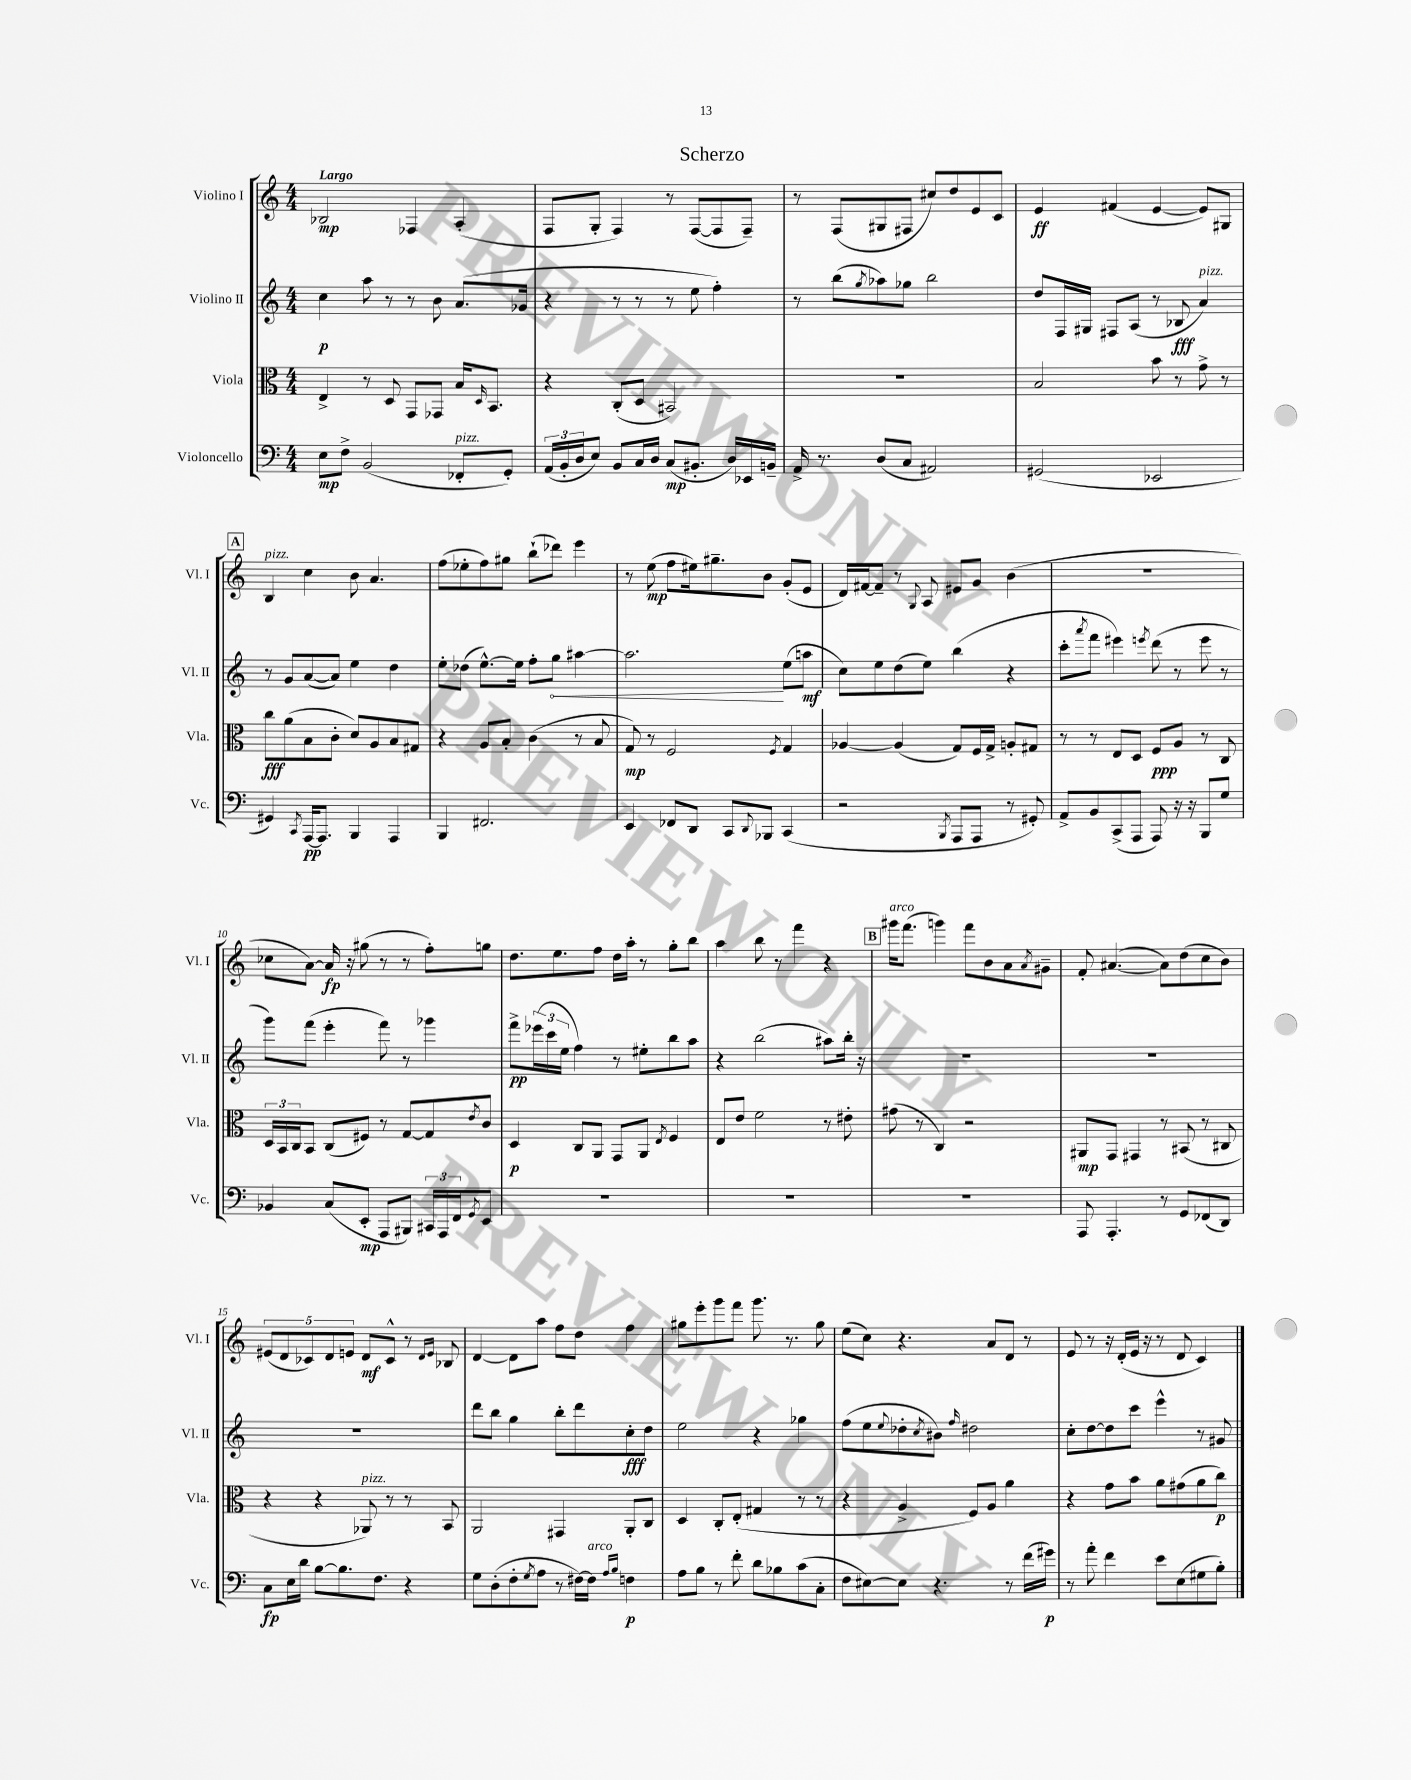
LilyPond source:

\header { title = "Scherzo" }
<<
\new StaffGroup <<
\new Staff = "s0" \with { instrumentName = "Violino I" shortInstrumentName = "Vl. I" } {
    \clef treble \key c \major \numericTimeSignature \time 4/4 \tempo "Largo"
    bes2\mp fes4 a4-.( |
    f8 g8-. f4) r8 f8~( f8 f8--) |
    r8 f8( gis8 fis8 cis''8) d''8 e'8 c'8 |
    e'4\ff fis'4( e'4~ e'8) gis8 |
    \mark \markup { \box "A" } b4^\markup { \italic "pizz." } c''4 b'8 a'4. |
    f''8( ees''8-. f''8) gis''8 b''8-!( des'''8) e'''4 |
    r8 e''8\mp( f''8 eis''16) gis''8.-- b'8 g'8-.( e'8 |
    d'16) fis'16~ fis'8-- r8 \appoggiatura { g8 } a8 eis'8 g'8 b'4( |
    R1 |
    ces''8 a'8~) a'16\fp r16 gis''8( r8 r8 f''8-.) g''8 |
    d''8. e''8. f''8 d''16 a''16-. r8 g''8-. b''8 |
    a''4 b''8 r8 f'''4 r4 |
    \mark \markup { \box "B" } gis'''16^\markup { \italic "arco" } f'''8.( g'''4) f'''8 b'8 a'8 \acciaccatura { a'8 } gis'8-- |
    f'8-. ais'4.~( ais'8) d''8( c''8 b'8) |
    \tuplet 5/4 { eis'8( d'8 ces'8) d'8 e'8 } d'8\mf ces'8-^ r8 \grace { d'16 e'16 } bes8 |
    d'4~ d'8 a''8 f''8 d''8 f''4 |
    gis''8 e'''8-. g'''8 f'''8 g'''8. r8. gis''8 |
    e''8( c''8) r4. a'8 d'8 r8 |
    e'8 r8 r16 d'16-.( e'16 r16 r8 d'8 c'4) \bar "|." |
}
\new Staff = "s1" \with { instrumentName = "Violino II" shortInstrumentName = "Vl. II" } {
    \clef treble \key c \major \numericTimeSignature \time 4/4
    c''4\p a''8 r8 r8 b'8 a'8.( ges'16 |
    r4 r8 r8 r8 e''8 f''4-.) |
    r8 b''8( \acciaccatura { g''8 } aes''8) ges''8 b''2 |
    d''8 f16 gis16 fis8 a8( r8 bes8\fff a'4^\markup { \italic "pizz." }) |
    \mark \markup { \box "A" } r8 g'8 a'8~( a'8) e''4 d''4 |
    e''8-. des''8( e''8.~-^) e''16 f''8-. \once \override Hairpin.circled-tip = ##t g''8\< ais''4~ |
    ais''2.\! e''8( a''8\mf |
    c''8) e''8 d''8( e''8) b''4( r4 |
    c'''8-. \acciaccatura { a'''8 } f'''8 eis'''4) \acciaccatura { e'''8 } d'''8( r8 e'''8 r8 |
    g'''8) f'''8( e'''4-. f'''8) r8 ges'''4 |
    f'''8->\pp \tuplet 3/2 { ees'''16( c'''16 e''16 } f''4) r8 eis''8-. b''8 a''8 |
    r4 b''2( ais''8) b''16-. r16 |
    \mark \markup { \box "B" } R1 |
    R1 |
    R1 |
    d'''8 b''8 g''4 b''8-. d'''8 c''8-.\fff d''8 |
    e''2 r4 ges''4 |
    f''8( e''8 \appoggiatura { e''8 } des''8-. \acciaccatura { c''8 } bis'8) \grace { f''16 } dis''2 |
    c''8-. d''8~ d''8 c'''8 e'''4-^ r8 gis'8 \bar "|." |
}
\new Staff = "s2" \with { instrumentName = "Viola" shortInstrumentName = "Vla." } {
    \clef alto \key c \major \numericTimeSignature \time 4/4
    e4-> r8 d8 g,8 ges,8 b16 \grace { d16 } b,8. |
    r4 c8-.( d8 bis,2) |
    R1 |
    b2 b'8 r8 g'8-> r8 |
    \mark \markup { \box "A" } c''8\fff a'8( b8 c'8-. d'8) a8 b8 gis8 |
    r4 a8 b8-. c'4( r8 b8 |
    g8\mp) r8 f2 \acciaccatura { f8 } g4 |
    aes4~ aes4( g8) f16 g16-> a8-. gis8 |
    r8 r8 e8 d8 f8\ppp a8 r8 c8 |
    \tuplet 3/2 { d16 b,16 c16 } b,8 c8( fis8) r8 g8~ g8 \acciaccatura { e'8 } c'8 |
    d4\p c8 a,8 g,8 a,8 \acciaccatura { e8 } f4 |
    e8 e'8 f'2 r8 eis'8-. |
    \mark \markup { \box "B" } gis'8( r8 c4) r2 |
    ais,8\mp g,8 gis,4 r8 bis,8( r8 cis8 |
    r4 r4 aes,8^\markup { \italic "pizz." }) r8 r8 b,8 |
    a,2 gis,4 a,8-. c8 |
    d4 c8-. e8-.( gis4 r8 r8 |
    r4 a4-> f8) a8 a'4 |
    r4 g'8 b'8 a'8 gis'8( a'8 c''8\p) \bar "|." |
}
\new Staff = "s3" \with { instrumentName = "Violoncello" shortInstrumentName = "Vc." } {
    \clef bass \key c \major \numericTimeSignature \time 4/4
    e8\mp f8-> b,2( fes,8-.^\markup { \italic "pizz." } g,8-.) |
    \tuplet 3/2 { a,16( b,16-. d16 } e8) b,8 c16 d16 c8\mp( bis,8.-. d16) ees,16 b,16-- |
    a,16-> r8. d8( c8 ais,2) |
    gis,2( ees,2 |
    \mark \markup { \box "A" } gis,4) \acciaccatura { c,8 } a,,16~\pp a,,8. b,,4 a,,4 |
    b,,4 fis,2. |
    e,4 fes,8 d,8 c,8 \appoggiatura { d,8 } bes,,8 c,4( |
    r2 \acciaccatura { b,,8 } a,,8 a,,8 r8 gis,8-.) |
    a,8-> b,8 c,8->( a,,8 a,,8) r16 r16 b,,8 g8 |
    bes,4 c8( e,8-.\mp a,,8 bis,,8) \tuplet 3/2 { cis,16 a,,16 f,16 } \acciaccatura { g,8 } e,8 |
    R1 |
    R1 |
    \mark \markup { \box "B" } R1 |
    a,,8 a,,4.-. r8 g,8 fes,8( d,8) |
    c8\fp e16 d'16 b8~ b8. f8. r4 |
    g8 d8-.( f8-. \acciaccatura { g8 } a8 r8 fis16~) fis16^\markup { \italic "arco" } \grace { a16 b16 } f4\p |
    a8 b8 r8 f'8-. d'8 bes8 c'8( c8-. |
    f8 eis8~) eis8 r4. r8 f'16( gis'16\p) |
    r8 a'8-. f'4 e'8 e8( gis8 b8-.) \bar "|." |
}
>>
>>
